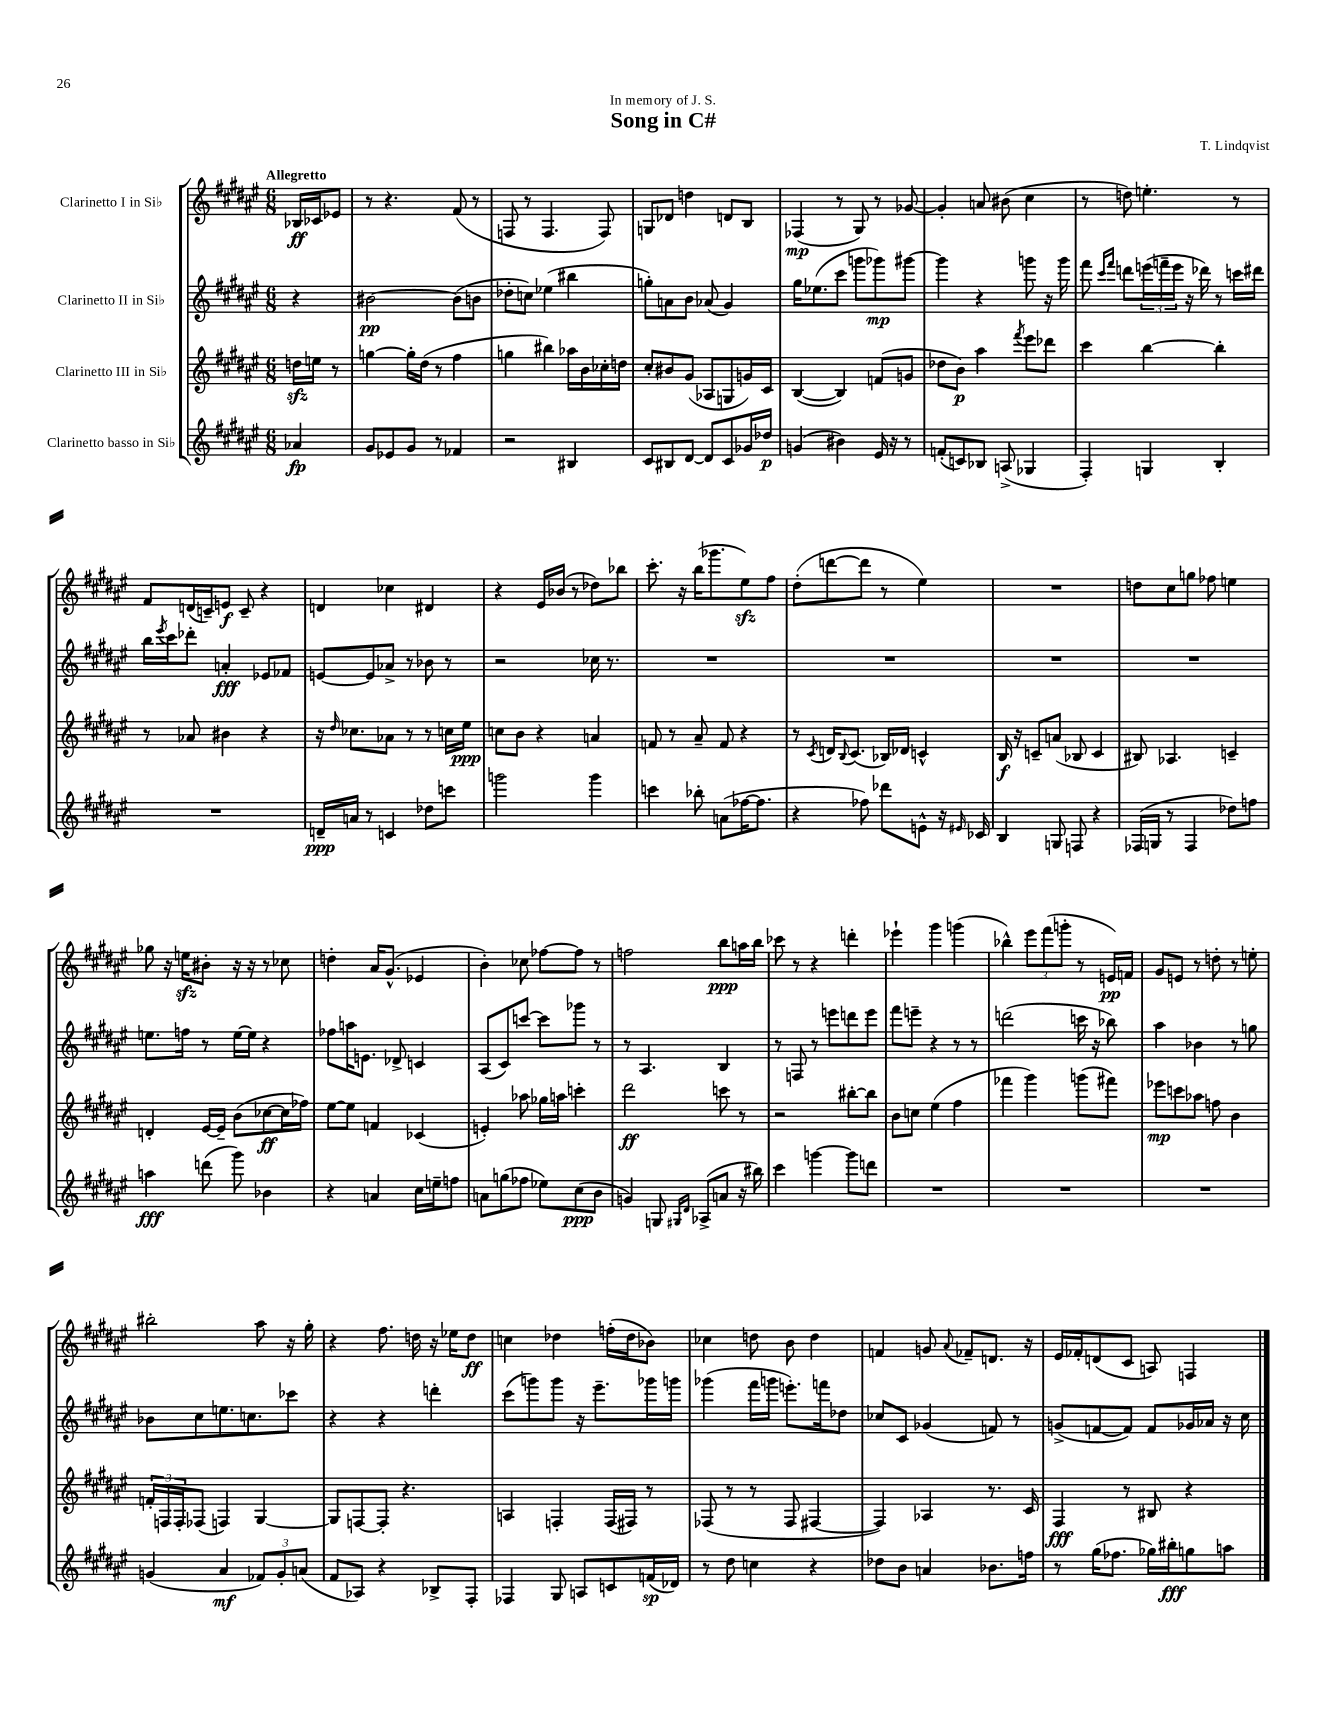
\header { title = "Song in C#" composer = "T. Lindqvist" dedication = "In memory of J. S." }
<<
\new StaffGroup <<
\new Staff = "s0" \with { instrumentName = "Clarinetto I in Sib" } {
    \clef treble \key fis \major \numericTimeSignature \time 6/8 \partial 4 \tempo "Allegretto"
    bes16\ff ces'16 ees'8 |
    r8 r4. fis'8( r8 |
    f8 r8 f4. f8) |
    g8 des'8 d''4 d'8 b8 |
    fes4\mp( r8 gis8) r8 ges'8~ |
    ges'4-. a'8 bis'8( cis''4 |
    r8 d''8) e''4.-. r8 |
    fis'8 d'16( c'16--) e'8\f c'8-- r4 |
    d'4 ces''4 dis'4 |
    r4 eis'16 bes'16( r8 des''8) bes''8 |
    cis'''8.-. r16 b''16( ges'''8. eis''8\sfz) fis''8 |
    dis''8-.( d'''8~ d'''8 r8 eis''4) |
    R2. |
    d''8 cis''8 g''8 fes''8 e''4 |
    ges''8 r16 e''16\sfz bis'8-. r16 r16 r8 ces''8 |
    d''4-. ais'16 gis'8.-^( ees'4 |
    b'4-.) ces''8 fes''8~ fes''8 r8 |
    f''2 b''8\ppp a''16 b''16 |
    ces'''8 r8 r4 d'''4-. |
    ees'''4-! gis'''4 g'''4( |
    bes''4-^) \tuplet 3/2 { eis'''8 fis'''8( g'''8-. } r8 e'16\pp) f'16 |
    gis'8 e'8 r8 d''8-. r8 e''8-. |
    bis''2-. ais''8 r16 gis''16-. |
    r4 fis''8. d''16 r16 ees''16 d''8\ff |
    c''4 des''4 f''16-.( des''16 bes'8) |
    ces''4 d''8 b'8 d''4 |
    f'4 g'8 \appoggiatura { ais'8 } fes'8-- d'8. r16 |
    eis'16 fes'16-. d'8( cis'8 a8) f4 \bar "|." |
}
\new Staff = "s1" \with { instrumentName = "Clarinetto II in Sib" } {
    \clef treble \key fis \major \numericTimeSignature \time 6/8 \partial 4
    r4 |
    bis'2~\pp bis'8( b'8 |
    des''8-. c''8) ees''4( bis''4 |
    g''8-.) a'8 b'8 aes'8( gis'4) |
    gis''16 ees''8.( cis'''8 g'''8 ges'''8\mp) gis'''8~ |
    gis'''4 r4 g'''8 r16 g'''16 |
    fis'''8 \grace { cis'''16 fis'''16 } d'''8 \tuplet 3/2 { e'''16( f'''16-- e'''16 } r16 des'''16) r8 c'''16 dis'''16 |
    b''16 \acciaccatura { eis'''8 } cis'''16 des'''8-. a'4-.\fff ees'8 fes'8 |
    e'8~ e'8 aes'8-> r8 bes'8 r8 |
    r2 ces''16 r8. |
    R2. |
    R2. |
    R2. |
    R2. |
    e''8. f''16 r8 e''16~ e''16 r4 |
    fes''8 a''16 e'8. des'8-> c'4 |
    ais8( cis'8) c'''8~ c'''8 ges'''8 r8 |
    r8 ais4. b4 |
    r8 f8 r8 e'''8 d'''8 e'''8 |
    fis'''8 e'''8-- r4 r8 r8 |
    d'''2( c'''16 r16 bes''8) |
    ais''4 bes'4 r8 g''8 |
    bes'8 cis''8 e''8. c''8. ces'''8 |
    r4 r4 d'''4-. |
    cis'''8( g'''8) g'''8 r16 eis'''8.-- ges'''16 g'''16 |
    ges'''4( fis'''16 g'''16 e'''8.-.) f'''16 des''8 |
    ces''8 cis'8 ges'4( f'8) r8 |
    g'8->( f'8~ f'8) f'8 ges'16 aes'16 r16 cis''16 \bar "|." |
}
\new Staff = "s2" \with { instrumentName = "Clarinetto III in Sib" } {
    \clef treble \key fis \major \numericTimeSignature \time 6/8 \partial 4
    d''16\sfz e''16 r8 |
    g''4~ g''16-. dis''16( r8 fis''4 |
    g''4 bis''4) aes''16 b'16 ces''16-. d''16 |
    cis''8-. bis'8 gis'8( aes8 g8 g'16) cis'16 |
    b4~( b4) f'8( g'8 |
    des''8 b'8\p) ais''4 \acciaccatura { fis'''8 } eis'''8 des'''8 |
    cis'''4 b''4~ b''4-. |
    r8 aes'8 bis'4 r4 |
    r16 \grace { dis''16 } ces''8. aes'8 r8 r8 c''16 eis''16\ppp |
    c''8 b'8 r4 a'4 |
    f'8 r8 ais'8-- f'8 r4 |
    r8 \acciaccatura { cis'8 } d'16 \appoggiatura { b8 } cis'8.( bes16) des'16 c'4-^ |
    b16\f r16 c'8-- a'8( bes8 c'4 |
    bis8) aes4. c'4-- |
    d'4-. eis'16~ eis'16-- b'8( ces''8~\ff ces''16 fes''16) |
    eis''8~ eis''8 f'4 ces'4( |
    e'4-.) aes''8 ges''16 a''16 c'''4-. |
    dis'''2\ff c'''8 r8 |
    r2 bis''8~-. bis''8 |
    b'8 c''8 eis''4( fis''4 |
    fes'''4 gis'''4) g'''8( fis'''8) |
    ees'''8\mp c'''8 aes''8 f''8 b'4 |
    \tuplet 3/2 { f'16-. f16 f16-. } fes8( f4) gis4~ |
    gis8 f8~ f8-. r4. |
    a4 f4-. f16( fis16) r8 |
    fes8( r8 r8 fes8 fis4~ |
    fis4) aes4 r8. cis'16 |
    fis4\fff r8 bis8 r4 \bar "|." |
}
\new Staff = "s3" \with { instrumentName = "Clarinetto basso in Sib" } {
    \clef treble \key fis \major \numericTimeSignature \time 6/8 \partial 4
    aes'4\fp |
    gis'8 ees'8 gis'8 r8 fes'4 |
    r2 bis4 |
    cis'8 bis8 dis'8~ dis'8 cis'8 ges'16 des''16\p |
    g'4( bis'4) eis'16 r16 r8 |
    f'8-.( c'8) bes8 a8->( ges4 |
    fis4-.) g4 b4-. |
    R2. |
    d'16--\ppp a'16 r8 c'4 des''8 c'''8 |
    g'''2 g'''4 |
    c'''4 bes''8-. a'8( fes''16~ fes''8. |
    r4 fes''8) des'''8 e'8-^ r16 \grace { eis'16 } ces'16 |
    b4 g8 f8 r4 |
    fes16( g16 r8 fes4 des''8) f''8 |
    a''4\fff d'''8( gis'''8) bes'4 |
    r4 a'4 cis''16 e''16-- f''8 |
    a'8 g''8( fes''8 ees''8) cis''8\ppp( b'8 |
    g'4) g8 \grace { gis16 dis'16 } aes8->( a'8 r16 bis''16) |
    cis'''4 g'''4~ g'''8 d'''8 |
    R2. |
    R2. |
    R2. |
    g'4( ais'4\mf \tuplet 3/2 { fes'8) g'8-. a'8( } |
    fis'8 aes8) r4 bes8-> fis8-. |
    fes4 gis8 a8 c'8 f'16\sp( des'16) |
    r8 dis''8 c''4 r4 |
    des''8 b'8 a'4 bes'8. f''16 |
    r8 gis''16( fes''8. ges''16) bis''16-.\fff g''8 a''8 \bar "|." |
}
>>
>>
\layout { \context { \Score \remove "Bar_number_engraver" } }
